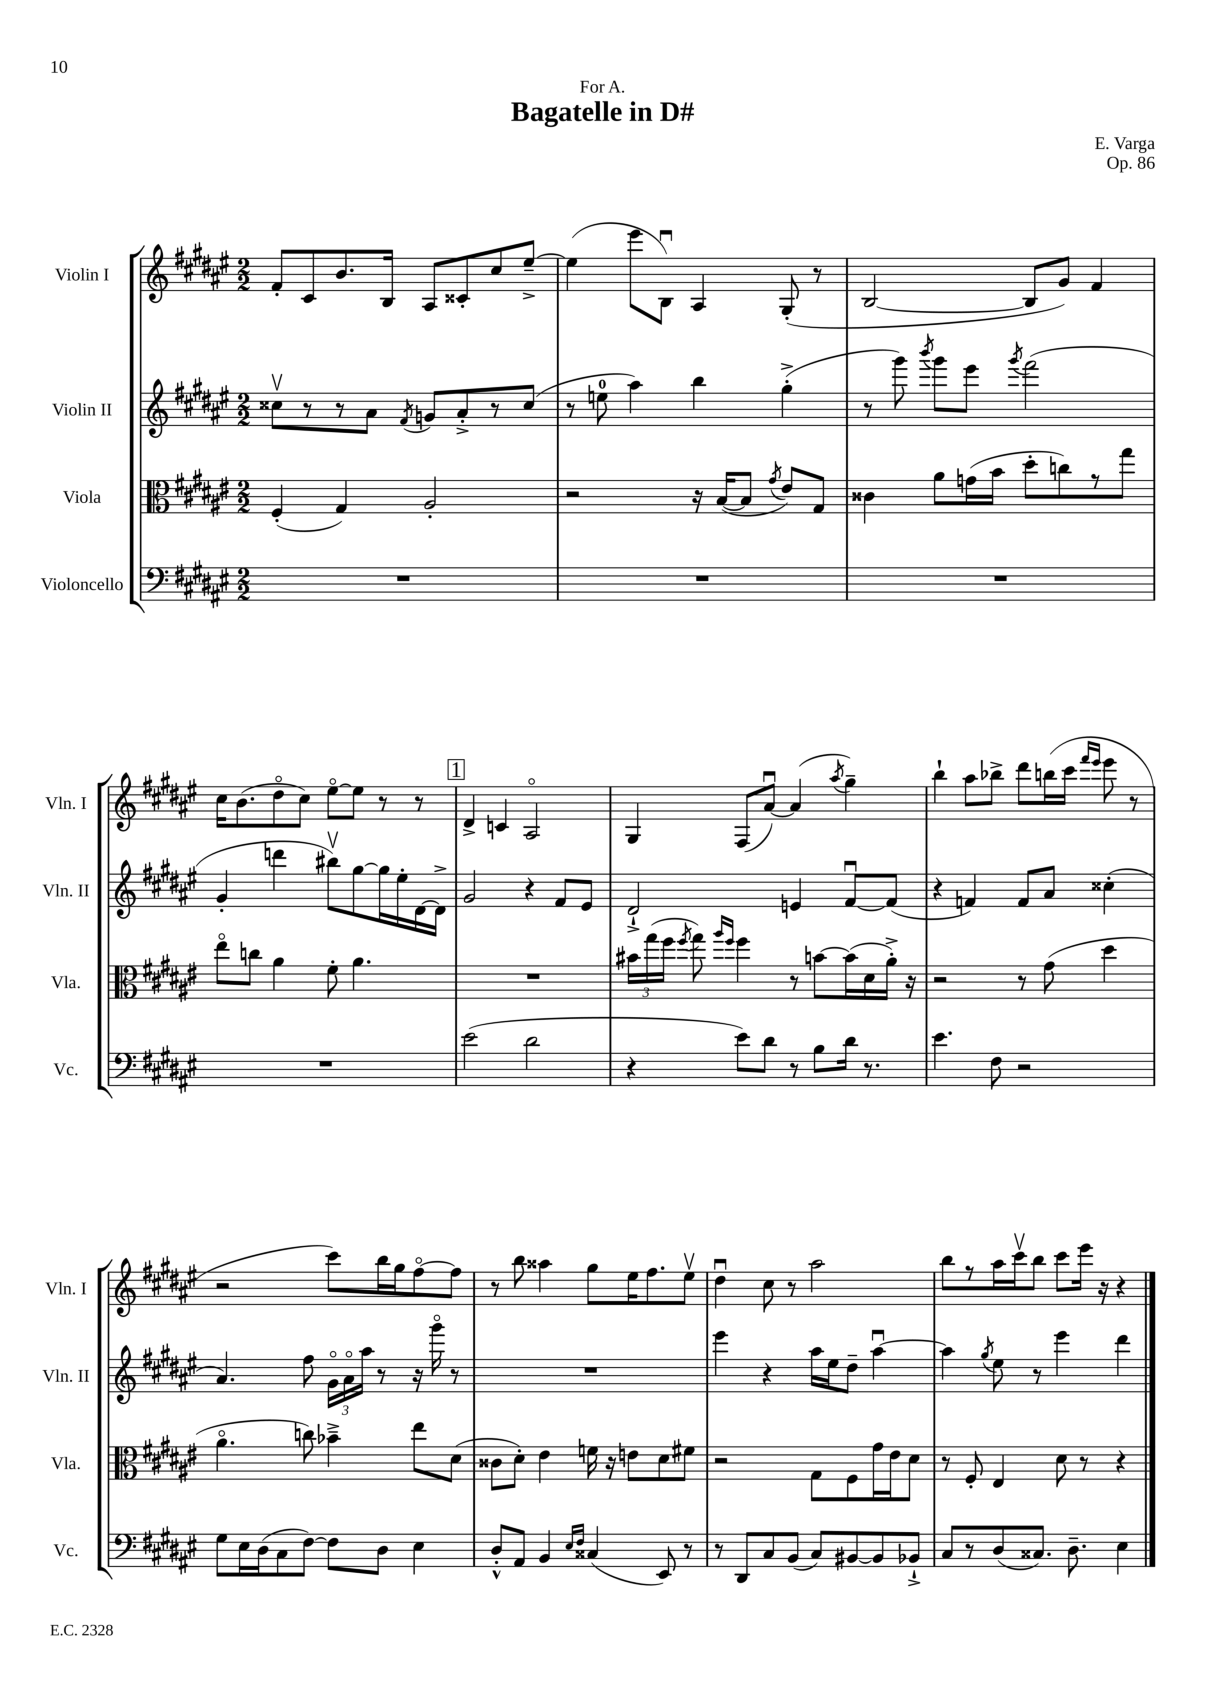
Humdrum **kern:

**kern	**kern	**kern	**kern
*part4	*part3	*part2	*part1
*staff4	*staff3	*staff2	*staff1
*I"Violoncello	*I"Viola	*I"Violin II	*I"Violin I
*I'Vc.	*I'Vla.	*I'Vln. II	*I'Vln. I
*clefF4	*clefC3	*clefG2	*clefG2
*k[f#c#g#d#a#e#]	*k[f#c#g#d#a#e#]	*k[f#c#g#d#a#e#]	*k[f#c#g#d#a#e#]
*M2/2	*M2/2	*M2/2	*M2/2
=1	=1	=1	=1
1r	(4F#'/	8cc##Xv\L	8f#'/L
.	.	8r	8c#/
.	4G#/)	8r	8.b/
.	.	8a#\J	.
.	.	.	16B/Jk
.	.	8qf#/	.
.	2A#'/	8gn/L	8A#/L
.	.	8a#'^/	8c##X'/
.	.	8r	8cc#/
.	.	(8cc##/J	[8ee#~^/J
=2	=2	=2	=2
1r	2r	8r	(4ee#\]
.	.	8een\	.
.	.	4aa#\)	8eee#\L
.	.	.	8Bu\J)
.	16r	4bb\	4A#/
.	([16B/KL	.	.
.	8B/J]	.	.
.	8qg#/	.	.
.	8e#/L)	(4gg#'^\	(8G#'/
.	8G#/J	.	8r
=3	=3	=3	=3
1r	4c##X\	8r	[2B/
.	.	8ggg#\)	.
.	.	8qbbb/	.
.	8a#\L	8ggg#\L	.
.	(16gn\L	8eee#\J	.
.	16b\JJ	.	.
.	.	8qggg#/	.
.	8dd#'\L	(2fff#\	8B/L]
.	8ccn\)	.	8g#/J)
.	8r	.	4f#/
.	8gg#\J	.	.
!!LO:LB:g=z
=4	=4	=4	=4
1r	8ee#\L	4g#'/	16cc#\KL
.	.	.	(8.b\
.	8ccn\J	.	.
.	4a#\	4dddn\	8dd#\
.	.	.	8cc#\J)
.	8f#'\	8bb#Xv\L)	[8ee#\L
.	4.a#\	[8gg#\	8ee#\J]
.	.	16gg#\L]	8r
.	.	16ee#'\	.
.	.	[16d#\	8r
.	.	16d#^\JJ]	.
!!LO:REH:place=s1:t=1
=5	=5	=5	=5
(2e#\	1r	2g#/	4d#^/
.	.	.	4cn/
2d#\	.	4r	2A#/
.	.	8f#/L	.
.	.	8e#/J	.
=6	=6	=6	=6
4r	24b#X\LL	2d#`^/	4G#/
.	(24gg#\	.	.
.	24ff#\JJ	.	.
.	8qff#/	.	.
.	8gg#\)	.	.
.	16qqaa#/LL	.	.
.	16qqff#/JJ	.	.
8e#\L)	4ff#\	.	(8F#/L
8d#\J	.	.	[8a#u/J)
8r	8r	4en/	(4a#/]
8B\L	[8bn\L	.	.
.	.	.	8qaa#/
16d#\Jk	(16b\L]	[8f#u/L	4gg#~\)
8.r	16d#\	.	.
.	16a#'^\JJ)	(8f#/J]	.
.	16r	.	.
=7	=7	=7	=7
4.e#\	2r	4r	4bb`\
.	.	4fn/)	8aa#\L
8F#\	.	.	8bb-X^\J
2r	8r	8f/L	8ddd#\L
.	(8g#\	8a#/J	(16bbn\L
.	.	.	16ccc#\JJ
.	.	.	16qqfff#/LL
.	.	.	16qqeee#/JJ
.	4dd#\	(4cc##X'\	8eee#\
.	.	.	8r
!!LO:LB:g=z
=8	=8	=8	=8
8G#\L	4.a#\	4.a#/)	2r
16E#\L	.	.	.
(16D#\J	.	.	.
8C#\	.	.	.
[8F#\J)	8ccn\)	8ff#\	.
8F#\L]	4b-X~^\	24g#\LL	8ccc#\L)
.	.	24a#\	.
.	.	24aa#\JJ	.
8D#\J	.	8r	16bb\L
.	.	.	16gg#\J
4E#\	8ee#\L	16r	[8ff#\
.	.	16ggg#\	.
.	(8d#\J	8r	8ff#\J]
=9	=9	=9	=9
8D#'^^/L	8c##X\L	1r	8r
8AA#/J	8d#'\J)	.	8bb\
4BB/	4e#\	.	4aa##X\
16qqE#/LL	.	.	.
16qqF#/JJ	.	.	.
(4C##X/	16fn\	.	8gg#\L
.	16r	.	.
.	8en\L	.	16ee#\K
.	.	.	8.ff#\
8EE#/)	8d#\	.	.
8r	8f#X\J	.	8ee#v\J
=10	=10	=10	=10
8r	2r	4eee#\	4dd#u\
8DD#/L	.	.	.
8C#/	.	4r	8cc#\
(8BB/J	.	.	8r
8C#/L)	8G#\L	16aa#\LL	2aa#\
.	.	16ee#\J	.
[8BB#X/	8F#\	8dd#~\J	.
8BB#/]	16g#\L	[4aa#u\	.
.	16e#\J	.	.
8BB-X`^/J	8d#\J	.	.
=11	=11	=11	=11
8C#/L	8r	4aa#\]	8bb\L
8r	8F#'/	.	8r
.	.	8qgg#/	.
(8D#/	4E#/	8ee#\	16aa#\L
.	.	.	16ccc#v\J
8.C##X/J)	.	8r	8bb\J
.	8d#\	4eee#\	8ccc#\L
8.D#~\	.	.	.
.	8r	.	16eee#\Jk
.	.	.	16r
4E#\	4r	4ddd#\	4r
==	==	==	==
*-	*-	*-	*-
